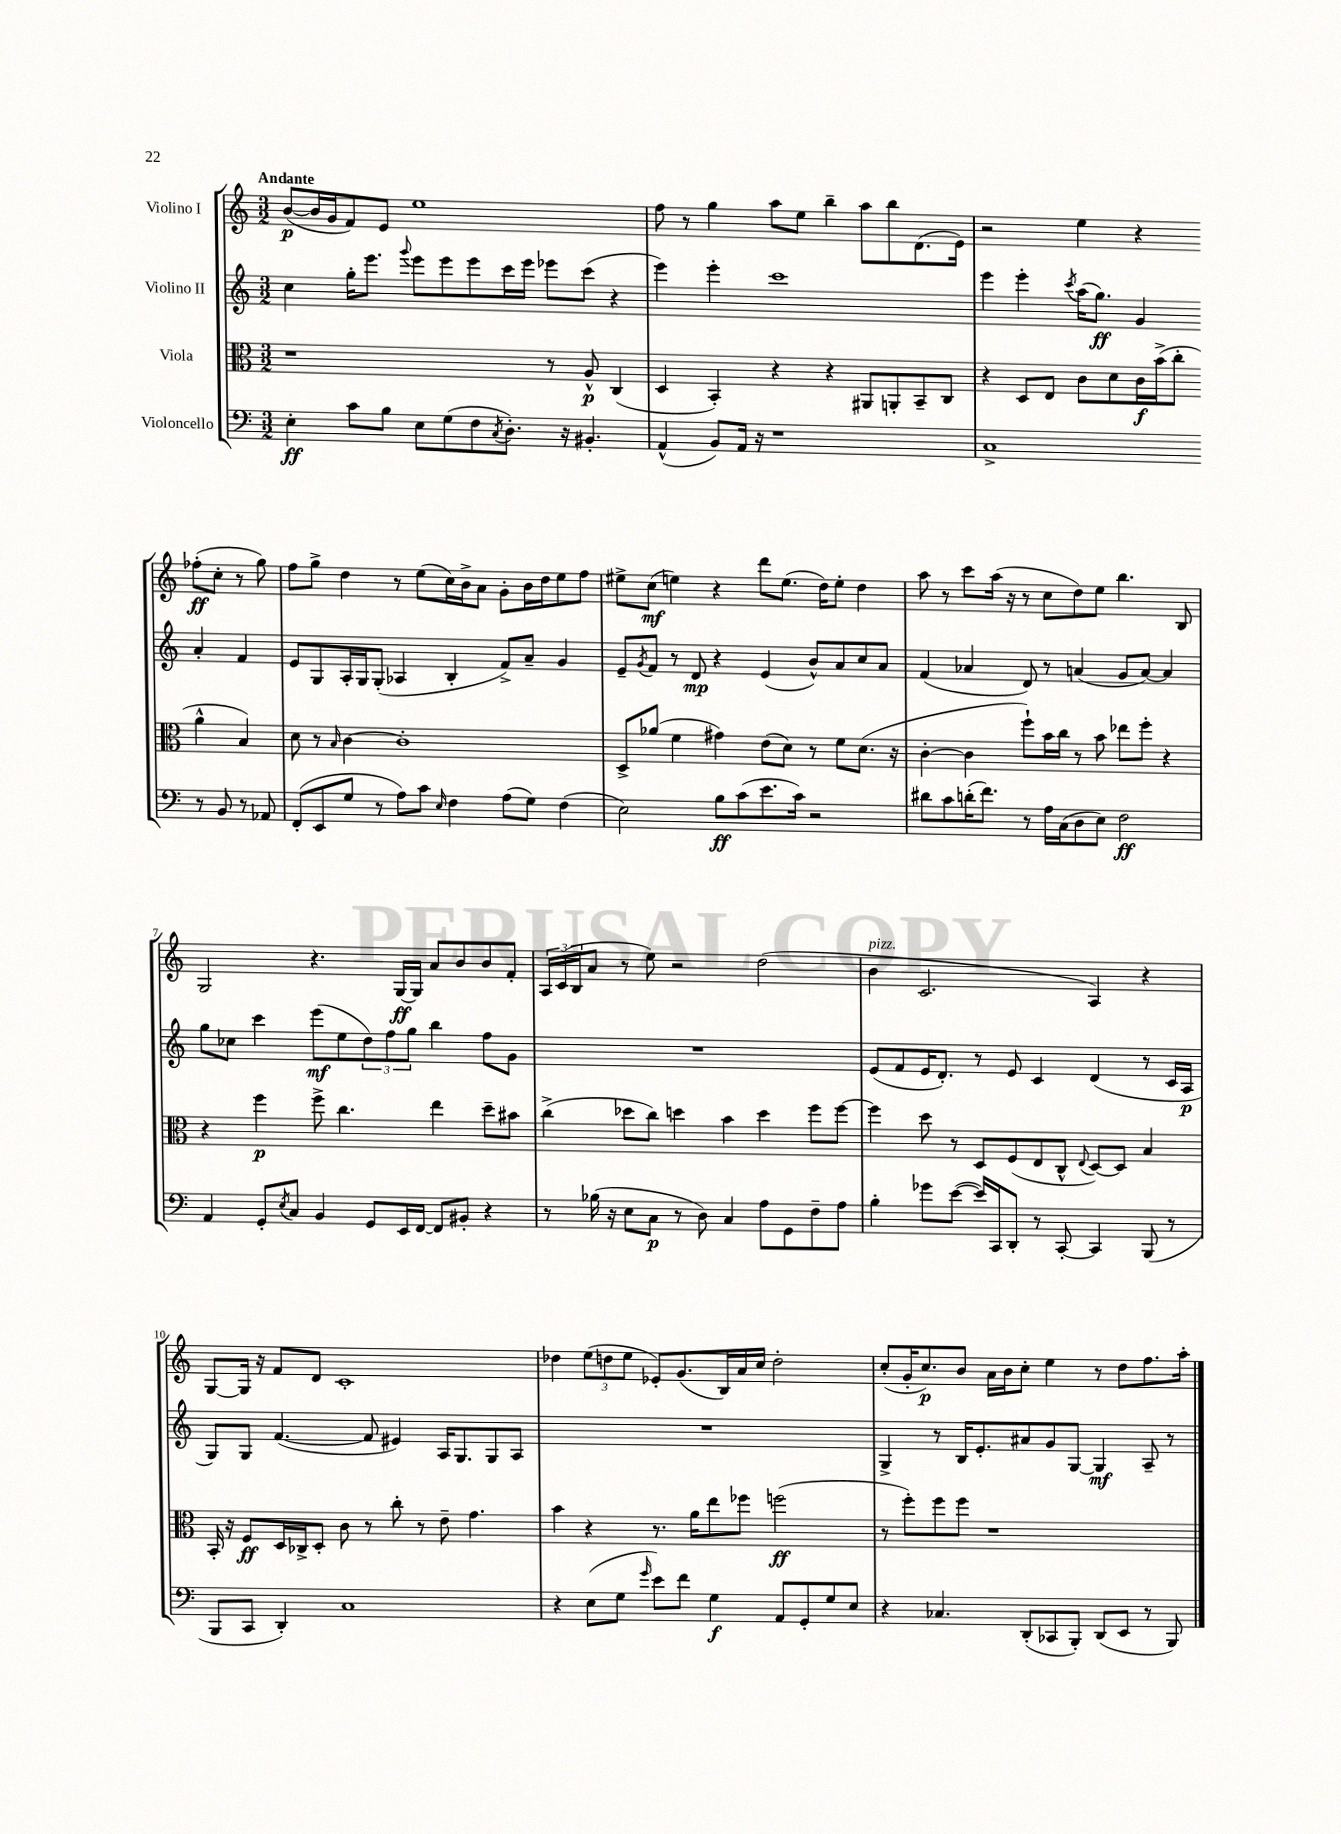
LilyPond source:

<<
\new StaffGroup <<
\new Staff = "s0" \with { instrumentName = "Violino I" } {
    \clef treble \key c \major \numericTimeSignature \time 3/2 \tempo "Andante"
    b'8~\p( b'16 g'16 f'8) e'8 e''1 |
    f''8 r8 g''4 a''8 e''8 b''4-- a''8 b''8 d'8.( e'16) |
    r2 e''4 r4 fes''8-.\ff( c''8-. r8 g''8) |
    f''8 g''8-> d''4 r8 e''8( c''16) b'16-> a'8 g'8-. b'16 d''16 e''8 f''8 |
    eis''8-> c''8\mf( e''4) r4 d'''8 e''8.( d''16) e''8-. d''4 |
    a''8 r8 c'''8 a''16( r16 r8 c''8 d''8) e''8 b''4. b8 |
    g2 r4. g16~\ff g16 a'8 b'8 b'8 f'8-. |
    \tuplet 3/2 { a16 c'16( b16 } a'8 r8 e''8) r2 d''2( |
    b'4^\markup { \italic "pizz." } c'2. a4) r4 |
    g8~ g16 r16 f'8 d'8 c'1-. |
    des''4 \tuplet 3/2 { e''8( d''8 e''8 } ees'8-.) g'8.( b16) a'16 c''16 d''2-. |
    c''8-.( g'16-. c''8.\p) b'8 a'16 b'16 c''8-. e''4 r8 d''8 f''8. a''16-. \bar "|." |
}
\new Staff = "s1" \with { instrumentName = "Violino II" } {
    \clef treble \key c \major \numericTimeSignature \time 3/2
    c''4 g''16-. e'''8. \appoggiatura { g'''8 } e'''8 e'''8 e'''8 c'''16 e'''16 ees'''8 c'''8( r4 |
    e'''4) e'''4-. c'''1 |
    e'''4 e'''4-. \acciaccatura { c'''8 } a''16( g''8.\ff) g'4 a'4-. f'4 |
    e'8 g8 a16-. g16 g8-.( aes4 b4-. f'8->) a'8-- g'4 |
    e'8-- \acciaccatura { g'8 } f'8 r8 d'8\mp r4 e'4( b'8-^) a'8 c''8 a'8 |
    f'4( aes'4 d'8) r8 a'4( g'8 a'8~) a'4 |
    g''8 ces''8 c'''4 e'''8\mf( e''8 \tuplet 3/2 { d''8) f''8 g''8 } b''4 f''8 g'8 |
    R1. |
    e'8( f'8 e'16 d'8.-.) r8 e'8 c'4 d'4( r8 c'16 a16\p |
    g8) g8 f'4.~( f'8 eis'4) a16 g8. g8 a8 |
    R1. |
    g4-> r8 b16 e'8.-. ais'8 g'8 g8~ g4\mf a8-- r8 \bar "|." |
}
\new Staff = "s2" \with { instrumentName = "Viola" } {
    \clef alto \key c \major \numericTimeSignature \time 3/2
    r1 r8 a8-^\p c4( |
    d4 b,4-.) r4 r4 ais,8 a,8-. b,8-- c8 |
    r4 d8 e8 c'8 d'8 c'16\f b'16->( c''8-. a'4-^ b4) |
    d'8 r8 \grace { b16 } c'4~ c'1-. |
    d8-> aes'8( f'4 gis'4) e'8( d'8) r8 f'8 d'8.( r16 |
    c'4~-. c'4 f''8-!) b'16 c''16 r8 b'8 ees''8 f''8-. r4 |
    r4 f''4\p f''8-> c''4. e''4 d''8-- bis'8 |
    c''4->( des''8 c''8) d''4 b'4 d''4 f''8 f''8~ |
    f''4 d''8 r8 d8 f8( e8 c8-^ \appoggiatura { e8 } d8~) d8 b4 |
    b,16-. r16 f8\ff d16 ces16-> d8-. c'8 r8 c''8-. r8 e'8-- g'4. |
    b'4 r4 r8. a'16 e''8 fes''8 f''2\ff( |
    r8 f''8-.) f''8 f''8 r1 \bar "|." |
}
\new Staff = "s3" \with { instrumentName = "Violoncello" } {
    \clef bass \key c \major \numericTimeSignature \time 3/2
    e4-.\ff c'8 b8 e8 g8( f8 \acciaccatura { c8 } d8.-.) r16 bis,4.-. |
    a,4-^( b,8) a,16 r16 r1 |
    c1-> r8 b,8 r8 aes,8 |
    f,8-.( e,8 g8 r8 a8) c'8 \grace { e16 } f4 a8( g8) f4( |
    e2) b8\ff c'8( e'8. c'16) r2 |
    dis'8 c'8 d'16-.( f'8.) r8 a16 c16( d8 e8) f2\ff |
    a,4 g,8-. \acciaccatura { e8 } c8 b,4 g,8 e,16 f,16~ f,8 bis,8-. r4 |
    r8 bes16( r16 e8 c8\p r8 d8) c4 a8 g,8 f8-- a8 |
    b4-. ges'8 e'8~( e'16) c,16 d,8-. r8 c,8~-. c,4 b,,8( r8 |
    b,,8 c,8 d,4-.) c1 |
    r4 e8( g8 \grace { g'16 } e'8) f'8 g4\f a,8 g,8-. g8 e8 |
    r4 ces4. d,8-.( ces,8 b,,8-.) d,8( e,8 r8 b,,8) \bar "|." |
}
>>
>>
